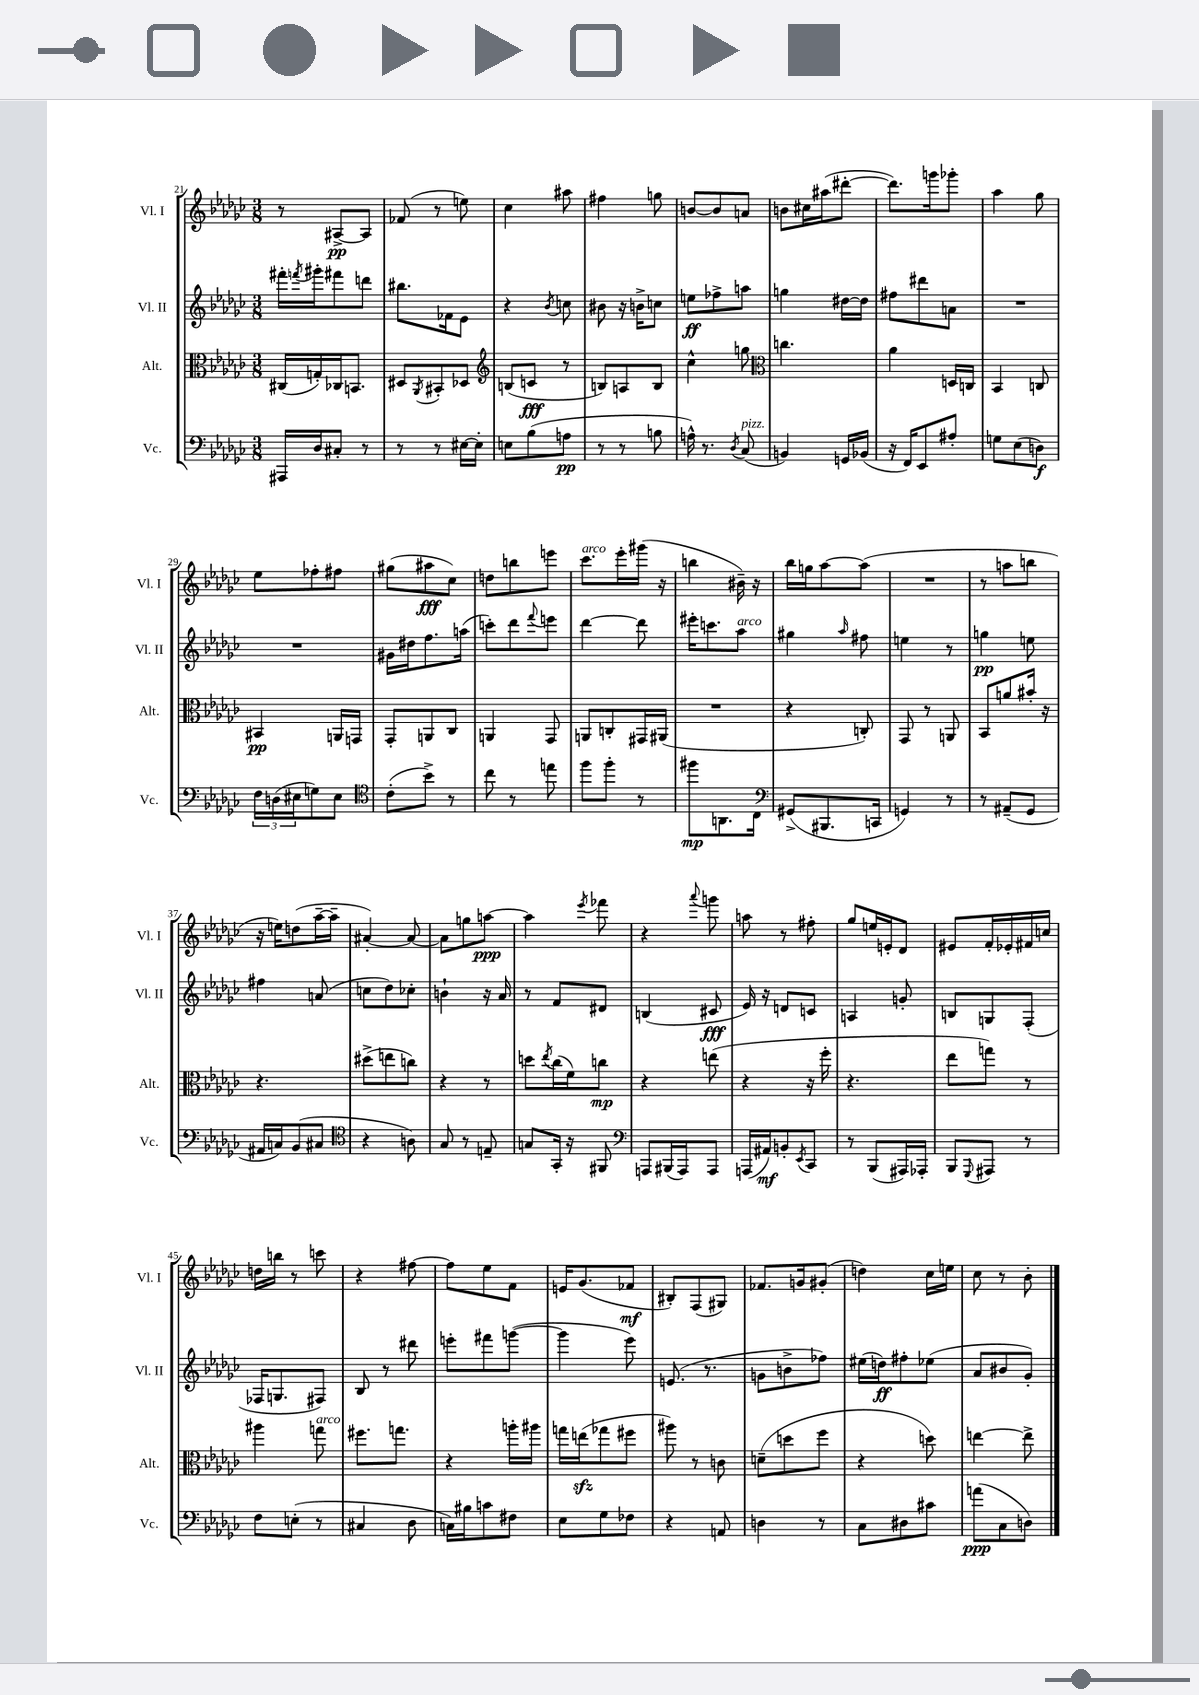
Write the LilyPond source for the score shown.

<<
\new StaffGroup <<
\new Staff = "s0" \with { instrumentName = "Vl. I" shortInstrumentName = "Vl. I" } {
    \clef treble \key ges \major \numericTimeSignature \time 3/8
    r8 ais8~->\pp ais8 |
    fes'8( r8 e''8) |
    ces''4 ais''8 |
    fis''4 g''8 |
    b'8~ b'8 a'8 |
    b'8 cis''16 ais''16( dis'''8~-. |
    dis'''8.) g'''16 ges'''8-. |
    aes''4 ges''8 |
    ees''8 fes''8-. fis''8 |
    gis''8( ais''8\fff ces''8) |
    d''8 b''8 e'''8 |
    ces'''8.^\markup { \italic "arco" } ees'''16-. gis'''16( r16 |
    b''4 bis'16--) r16 |
    bes''16 g''16 aes''8~ aes''8( |
    R4. |
    r8 a''8 b''8 |
    r16 e''16) d''8( aes''16~-- aes''16-- |
    ais'4~-.) ais'8~ |
    ais'8 g''8 a''8~\ppp |
    a''4 \acciaccatura { ees'''8 } fes'''8 |
    r4 \appoggiatura { aes'''8 } g'''8 |
    a''8 r8 fis''8-. |
    ges''8 e''16 e'16-. des'8 |
    eis'8 f'16-. ees'16-. fis'16 c''16 |
    d''16 b''16 r8 c'''8 |
    r4 fis''8~ |
    fis''8 ees''8 f'8 |
    e'16 ges'8.( fes'8\mf |
    bis8-.) f8( gis8) |
    fes'8. g'16 gis'8-.( |
    d''4) ces''16 e''16 |
    ces''8 r8 bes'8-. \bar "|." |
}
\new Staff = "s1" \with { instrumentName = "Vl. II" shortInstrumentName = "Vl. II" } {
    \clef treble \key ges \major \numericTimeSignature \time 3/8
    fis'''16-. \acciaccatura { f'''8 } gis'''16-. fis'''8 d'''8 |
    bis''8. fes'16 ees'8 |
    r4 \acciaccatura { bes'8 } c''8 |
    bis'8 r16 b'16-> c''8 |
    e''8\ff fes''8-> a''8 |
    g''4 dis''16~ dis''16 |
    fis''8 dis'''8 a'8 |
    R4. |
    R4. |
    gis'16 dis''16 f''8. a''16( |
    c'''8-.) des'''8 \appoggiatura { f'''8 } e'''8 |
    des'''4~ des'''8 |
    eis'''16-. c'''8. aes''8^\markup { \italic "arco" } |
    gis''4 \grace { aes''16 } fis''8 |
    e''4 r8 |
    g''4\pp e''8 |
    fis''4 a'8( |
    c''8 des''8) ces''8-. |
    b'4-! r16 aes'16 |
    r8 f'8 dis'8 |
    b4( cis'8\fff |
    ees'16) r16 d'8 c'8 |
    a4 g'8-. |
    b8 g8 f8-.( |
    fes16 g8. fis8) |
    bes8 r8 dis'''8 |
    e'''8-. fis'''8 g'''8~( |
    g'''4 ees'''8) |
    e'8.( r8. |
    g'8 b'8-> fes''8) |
    eis''16( d''16\ff) fis''8-. ees''8( |
    aes'8 bis'8 ges'8-.) \bar "|." |
}
\new Staff = "s2" \with { instrumentName = "Alt." shortInstrumentName = "Alt." } {
    \clef alto \key ges \major \numericTimeSignature \time 3/8
    cis16( g16-.) ces16 b,8. |
    dis8 \acciaccatura { aes,8 } bis,8-. des8 |
    \clef treble b8( c'8\fff r8 |
    b8) a8 b8 |
    ces''4-^ g''8 |
    \clef alto c''4. |
    aes'4 d16 c16 |
    bes,4 c8 |
    bis,4\pp a,16 g,16 |
    ges,8-. a,8 ces8 |
    a,4 ges,8 |
    a,8 c8-. gis,16 ais,16( |
    R4. |
    r4 c8-.) |
    ges,8 r8 a,8 |
    bes,8 a'8 bis'16-. r16 |
    r4. |
    dis''8->( e''8 c''8) |
    r4 r8 |
    d''8 \acciaccatura { ees''8 } ces''16( f'16) c''8\mp |
    r4 e''8( |
    r4 r16 f''16-. |
    r4. |
    ees''8 g''8) r8 |
    ais''4 g''8^\markup { \italic "arco" } |
    fis''8. g''8. |
    r4 a''16-. ais''16 |
    g''16 e''16\sfz( ges''8 fis''8 |
    ais''8) r8 c'8 |
    d'8--( d''8 f''8 |
    r4 d''8) |
    e''4~ e''8-> \bar "|." |
}
\new Staff = "s3" \with { instrumentName = "Vc." shortInstrumentName = "Vc." } {
    \clef bass \key ges \major \numericTimeSignature \time 3/8
    ais,,16 des16 cis8-. r8 |
    r8 r8 eis16~ eis16-. |
    e8 bes8( a8\pp |
    r8 r8 b8 |
    a16-^) r8. \acciaccatura { des8 } ces8^\markup { \italic "pizz." }( |
    b,4) g,16 bes,16( |
    r16 f,16) ees,8 ais8-. |
    g8 ees8( d8\f) |
    \tuplet 3/2 { f16 d16( eis16 } g8) eis8 |
    \clef tenor ces'8-.( bes'8->) r8 |
    ces''8 r8 e''8 |
    f''8 f''8-. r8 |
    fis''8\mp a,8. ces16 |
    \clef bass gis,8->( bis,,8. c,16 |
    g,4) r8 |
    r8 ais,8--( ges,8 |
    ais,16 c16) bes,8( cis8 |
    \clef tenor r4 a8) |
    ges8 r8 e8-- |
    g8 ges,16-. r16 fis,8 |
    \clef bass a,,8 bis,,16( a,,16) a,,8 |
    a,,16( ais,16\mf) b,8-. \acciaccatura { ees,8 } ces,8 |
    r8 bes,,8( ais,,16) aes,,16-. |
    bes,,8 \appoggiatura { ges,,8 } ais,,8 r8 |
    f8 e8-.( r8 |
    cis4 des8 |
    c16) bis16 c'8 fis8 |
    ees8 ges8 fes8 |
    r4 a,8 |
    d4 r8 |
    ces8 dis8 cis'8 |
    a'8\ppp( ces8 d8) \bar "|." |
}
>>
>>
\layout { \context { \Score currentBarNumber = #21 } }
